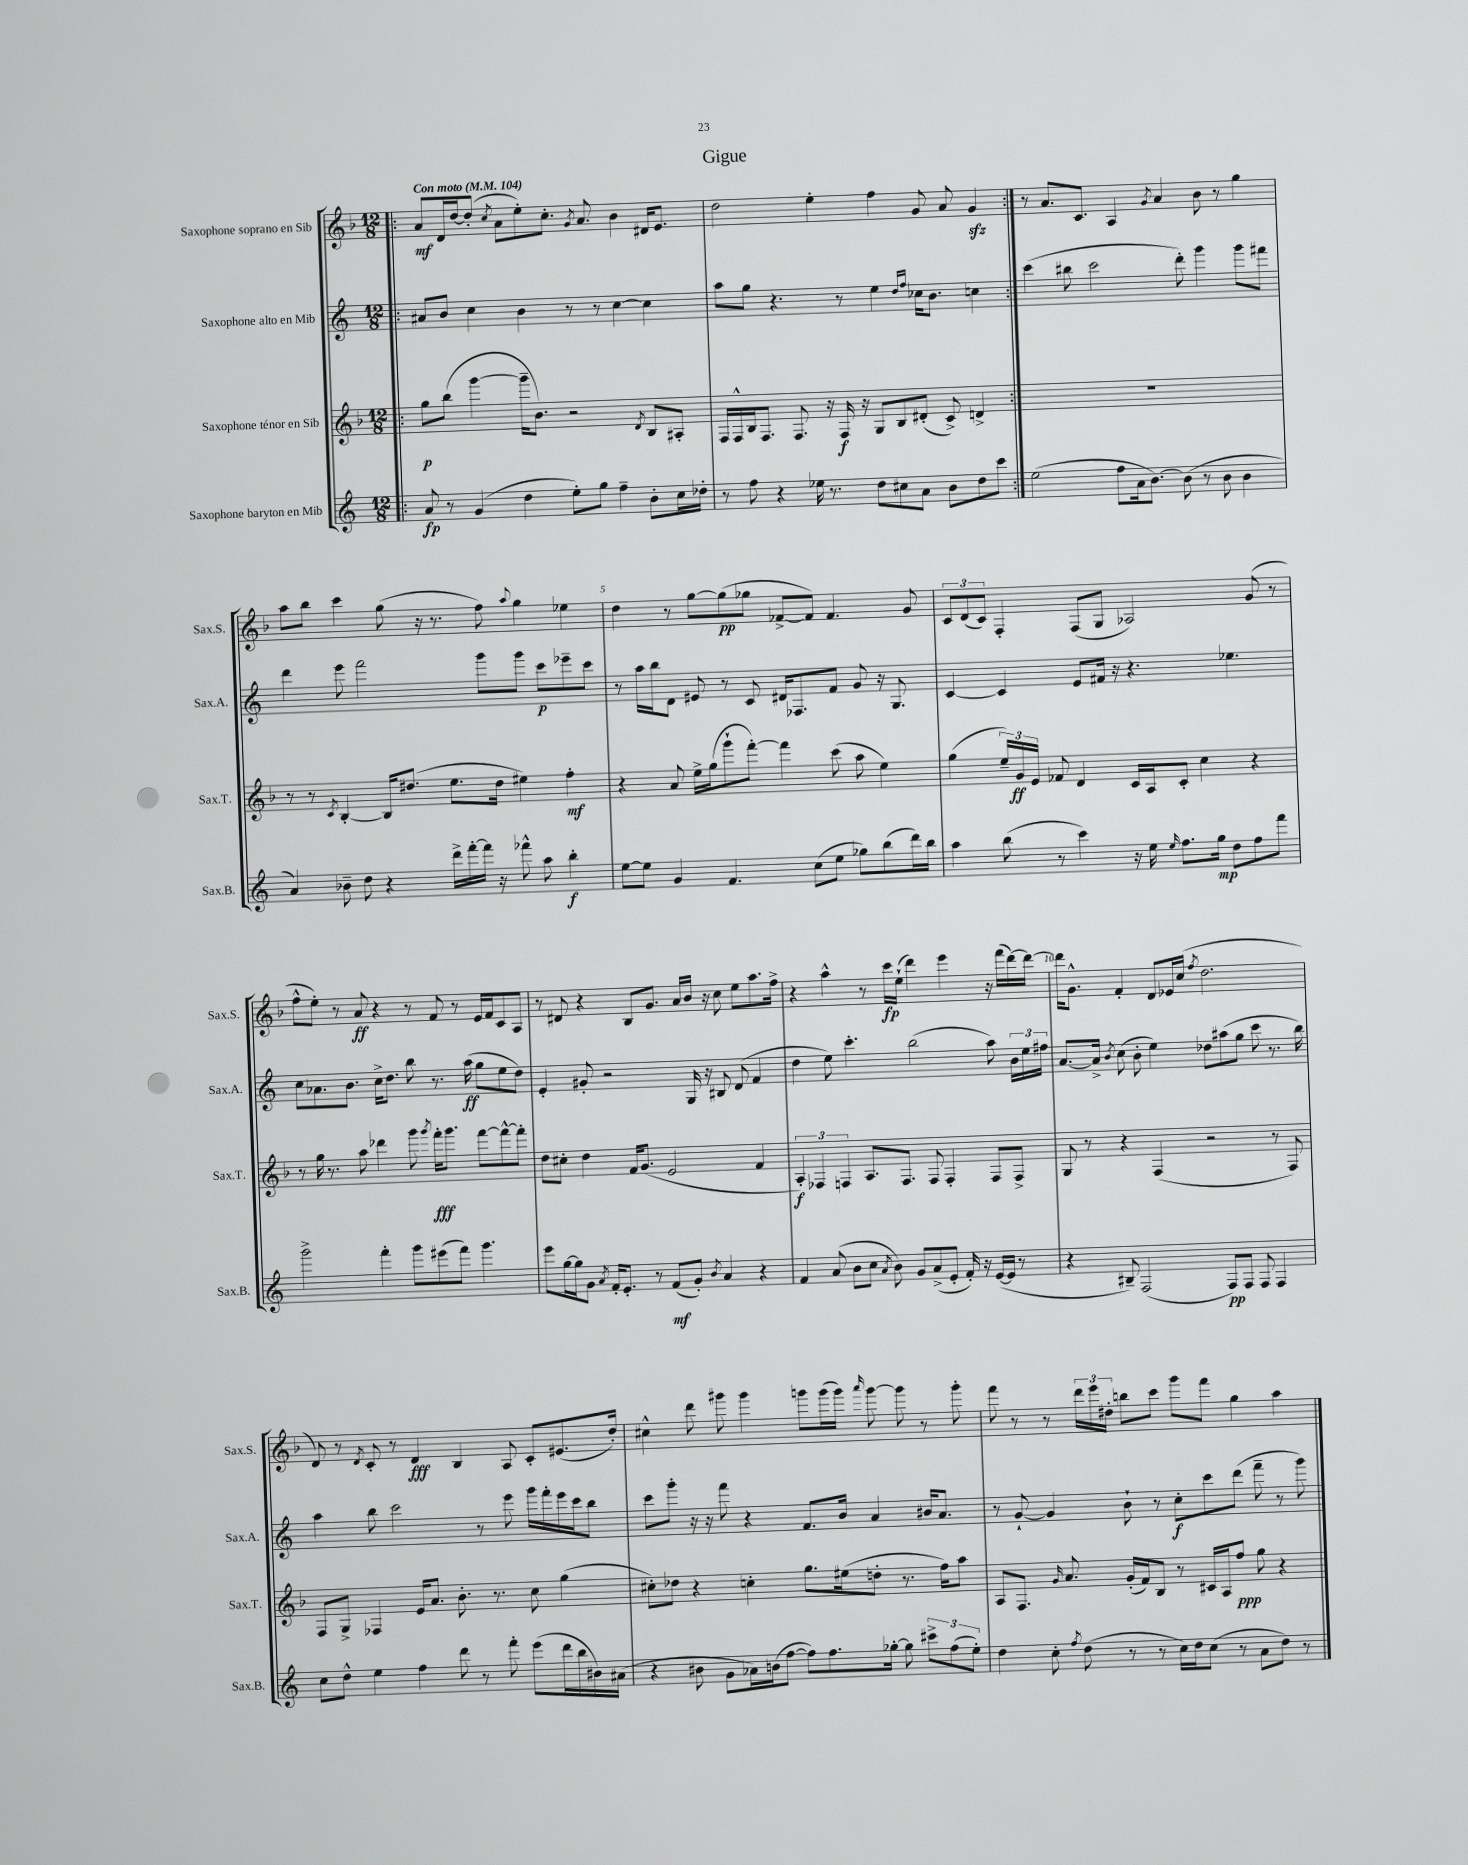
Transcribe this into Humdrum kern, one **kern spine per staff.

**kern	**kern	**kern	**kern
*staff4	*staff3	*staff2	*staff1
*clefG2	*clefG2	*clefG2	*clefG2
*k[]	*k[b-]	*k[]	*k[b-]
*M12/8	*M12/8	*M12/8	*M12/8
*MM104	*MM104	*MM104	*MM104
=!|:	=!|:	=!|:	=!|:
8a/	8gg\L	8a#/L	8a/L
8r	(8bb-\J	8b/J	16d/L
.	.	.	[16dd/J
(4g/	[4ggg\	4cc\	(8dd'/]J
.	.	.	8qcc/
.	.	.	8a\L
4dd\	16ggg~\]LK	4b\	8ee'\)
.	8.b-\J)	.	.
.	.	.	8.cc'\J
8ee'\L)	2r	8r	.
.	.	.	8qg/
.	.	.	8.a/
8gg\J	.	8r	.
4ff~\	.	[4cc\	4b-\
.	8qd/	.	.
8b'\L	8B-/L	4cc\]	16d#/LK
.	.	.	8.e/J
16cc\L	8A#'/J	.	.
16dd-'\JJ	.	.	.
=	=	=	=
8r	16F/LL	8aa\L	2dd\
.	16F^^/	.	.
8ff\	16B-/J	8gg\J	.
.	8.F/J	.	.
4r	.	4.r	.
.	8.F/	.	.
16ee-\	.	.	4ee'\
8.r	16r	.	.
.	16F/	8r	.
.	16r	.	.
8dd\L	8G/L	4ee\	4ff\
8cc#\	8B-/	.	.
.	.	16qqdd/LL	.
.	.	16qqff/JJ	.
8a\J	(8d#'/J	16cc-\LK	8g/
.	.	8.b\J	.
8b\L	8c^/)	.	8a/
8dd\	4d^/	4cc\	4g/
8ccc\J	.	.	.
=:|!	=:|!	=:|!	=:|!
(2ee\	1.r	(4ccc\	8r
.	.	.	8.a/L
.	.	8bb#\	.
.	.	.	8.c/J
.	.	2ccc\	.
8ff\L	.	.	4A/
16a\k	.	.	.
[8.b\J)	.	.	.
.	.	.	8qg/
.	.	.	4a/
(8b\]	.	8ddd'\)	.
8r	.	4ggg\	8b-\
8b\	.	.	8r
4b\	.	8ggg\L	4gg\
.	.	8fff#\J	.
=	=	=	=
4a/)	8r	4ddd\	8aa\L
.	8r	.	8bb-\J
.	8qc/	.	.
8b-~\	[4B-'/	8eee\	4ccc\
8dd\	.	2fff\	.
4r	16B-/]LK	.	(8gg\
.	(8.dd#/J	.	.
.	.	.	16r
.	.	.	8.r
16ddd^\LL	8.ee\L	.	.
[16fff'\	.	.	.
16fff\]JJ	.	8ggg\L	8ff\)
16r	16dd#\Jk	.	.
.	.	.	8qqaa/
8fff-^^\	4ee#\)	8ggg\J	4gg\
8aa\	.	8ccc\L	.
4bb'\	4ff'\	8eee-~\	4ee-\
.	.	8ccc\J	.
=	=	=	=
[8ee\L	4r	8r	4dd\
8ee\]J	.	16aa\LL	.
.	.	16bb\J	.
4g/	8a/	8d\J	8r
.	16ee^\LL	8e#/	[8gg\L
.	(16gg\J	.	.
4.f/	8ggg`\	8r	(8gg\]
.	[8fff'\J)	8c/	8gg-\J
.	4fff\]	16d#/LK	[8f-^/L
.	.	8.F-/	.
(8cc\L	.	.	8f-/]J)
8ee\J	(8ccc\	8f/J	4.f-/
8gg-\L)	8aa\	8g/	.
(8bb\	4ee\)	16r	.
.	.	8.G/	.
16ddd\L)	.	.	8g/
16bb\JJ	.	.	.
=	=	=	=
4aa\	(4gg\	[4c/	12c/L
.	.	.	(12d/
.	.	.	12c/J)
(8bb\	24ee~/LL)	4c/]	4F'/
.	24g/	.	.
.	24e/JJ	.	.
8r	8f-/	.	.
4ccc\)	4d/	8e/L	(8F/L
.	.	16f#/Jk	8G/J
.	.	16r	.
16r	16c/LL	4.r	2A-/)
16ee\	16A/J	.	.
16qqee/	.	.	.
8.ff\L	8c'/J	.	.
.	4cc\	.	.
16gg\Jk	.	.	.
8dd\L	.	4.ee-\	.
8ff\	4r	.	(8g/
8fff\J	.	.	8r
=	=	=	=
2ggg^\	8r	8cc\L	8ff^^\L
.	16gg\	8.a-\	8ee'\J)
.	8.r	.	.
.	.	.	8r
.	.	8.b\J	.
.	8aa\	.	8a/
4fff'\	4ddd-\	16cc^\LK	4r
.	.	8.dd\J	.
8ggg\L	8ggg\	8bb\	8r
.	8qggg/	.	.
(8eee#\	16fff'\LK	8.r	8f/
.	8.ggg\J	.	.
8fff\J)	.	.	8r
.	.	(16aa\	.
4.ggg\	[8fff\L	8gg\L	16e/LL
.	.	.	16f/J
.	8fff^^\_	8ee\	8c/
.	8fff'\]J	8dd\J)	8A/J
=	=	=	=
8eee\L	8dd\L	4e'/	8r
[16gg\L	8cc#'\J	.	8d#/
16gg\]J	.	.	.
8g\J	4dd\	8g#'/	4r
8qa/	.	.	.
16f'/LK	.	2r	.
8.e'/J	.	.	.
.	16f/LK	.	8B-/L
.	(8.g/J	.	.
8r	.	.	8.g/J
(8f/L	2e/	.	.
.	.	.	16a/LL
8g'/J)	.	16G/	16b-/JJ
.	.	16r	16r
8qb/	.	.	.
4a/	.	8B#/	8cc\
.	.	(8d/	8ee\L
4r	4f/	4f/	8.aa\
.	.	.	16ff^\Jk
=	=	=	=
4f/	6A'/)	4dd\	4r
.	6F-/	.	.
(8a/	.	8ee\)	4aa^^\
.	6F/	.	.
8b\L	.	4.ccc'\	.
8cc\J	8.A/L	.	8r
8qa/	.	.	.
8b\)	.	.	16ccc\LL
.	8.F/J	.	(16ee`\JJ
8g/L	.	(2bb\	4ddd\)
(8a^/	8F/	.	.
8e'/J	4F'/	.	4eee\
16f'/)	.	.	.
16r	.	.	.
([16e/LL	8F/L	8aa\)	16r
16e/]JJ	.	.	(16fff\LL
8r	8F^/J	24b\LL	[16ddd\)
.	.	24ee\	.
.	.	.	16ddd\_JJ
.	.	24ff#\JJ	.
=	=	=	=
4r	8G/	[8.a/L	16ddd\]LK
.	.	.	8.g^^\J
.	8r	.	.
.	.	16a^/]Jk	.
.	.	8qb/	.
8B#~/)	4r	(8cc\	4f'/
(2F/	.	8b'\	.
.	(4F/	4ee\)	8d/L
.	.	.	16e-/L
.	.	.	(16cc/JJ
.	.	.	8qff/
.	2r	8dd-\L	2.dd\
8F/L)	.	(8aa#\	.
8F/J	.	8gg\J	.
8F/	.	8ccc\	.
4F/	8r	8.r	.
.	8F/)	.	.
.	.	16bb\)	.
=	=	=	=
8cc\L	8F/L	4aa\	8d/)
8dd^^\J	8G^/J	.	8r
.	.	.	8qd/
4ee\	4F-/	8bb\	8c'/
.	.	2ccc\	8r
4ff\	16e/LK	.	4d/
.	8.a/J	.	.
8ddd\	8.b-'\	.	4B-/
8r	.	8r	.
.	8.r	.	.
8fff'\	.	8eee\	8A/
(8eee\L	8cc\	16ggg\LL	8c'/L
.	.	16fff'\	.
16ddd\L	(4gg\	16eee\	(8.e#/
16bb\	.	16ccc\J	.
16b#\)	.	8bb\J	.
(16a#\JJ	.	.	16dd'/Jk)
=	=	=	=
4r	8cc#'\L)	8ccc\L	4cc#^^\
.	8dd-\J	8ggg'\J	.
8b#\	4r	16r	8ddd\
.	.	16r	.
8g\L	.	8fff\	8ggg#\
16a-\L)	4cc'\	4r	4ggg#\
(16b\J	.	.	.
[8ff\J	.	.	.
8ff\]L)	8.gg\L	8.f/L	8ggg\L
8.ff\	.	.	(16ggg\L
.	(16ee#\k	16b/Jk	16ggg\JJ)
.	.	.	16qqaaa/
.	8dd'\J	4a/	[8ggg\
[16gg-'\Jk	.	.	.
8gg-\]	8.r	.	8ggg\]
12ccc#^\L	.	16b#/LK	8r
.	16ff\LK)	8.a/J	.
(12ff\	.	.	.
.	8aa\J	.	8ggg'\
12ee'\J)	.	.	.
=	=	=	=
4dd\	8A/L	8r	8fff\
.	8.F/J	[8g`/	8r
8cc'\	.	4g/]	8r
.	16qqg/	.	.
.	8.a/	.	.
8qff/	.	.	.
(8dd\	.	.	24ddd\LL
.	.	.	24eee\
.	.	.	24dd#'\JJ
8r	(16g'/LL	8b`\	8bb\L
.	16f/J)	.	.
8r	8B-/J	8r	8ccc\J
16cc\LL)	8r	8cc'\L	8ggg\L
16dd\J	.	.	.
(8cc\J	16c#/LL	8ccc\	8fff\J
.	16A/J	.	.
8r	8ff/J	(8ddd\J	4gg\
8a\L	8gg\	8fff~\	.
8dd\J)	4r	8r	4aa\
8r	.	8ggg\)	.
==	==	==	==
*-	*-	*-	*-
